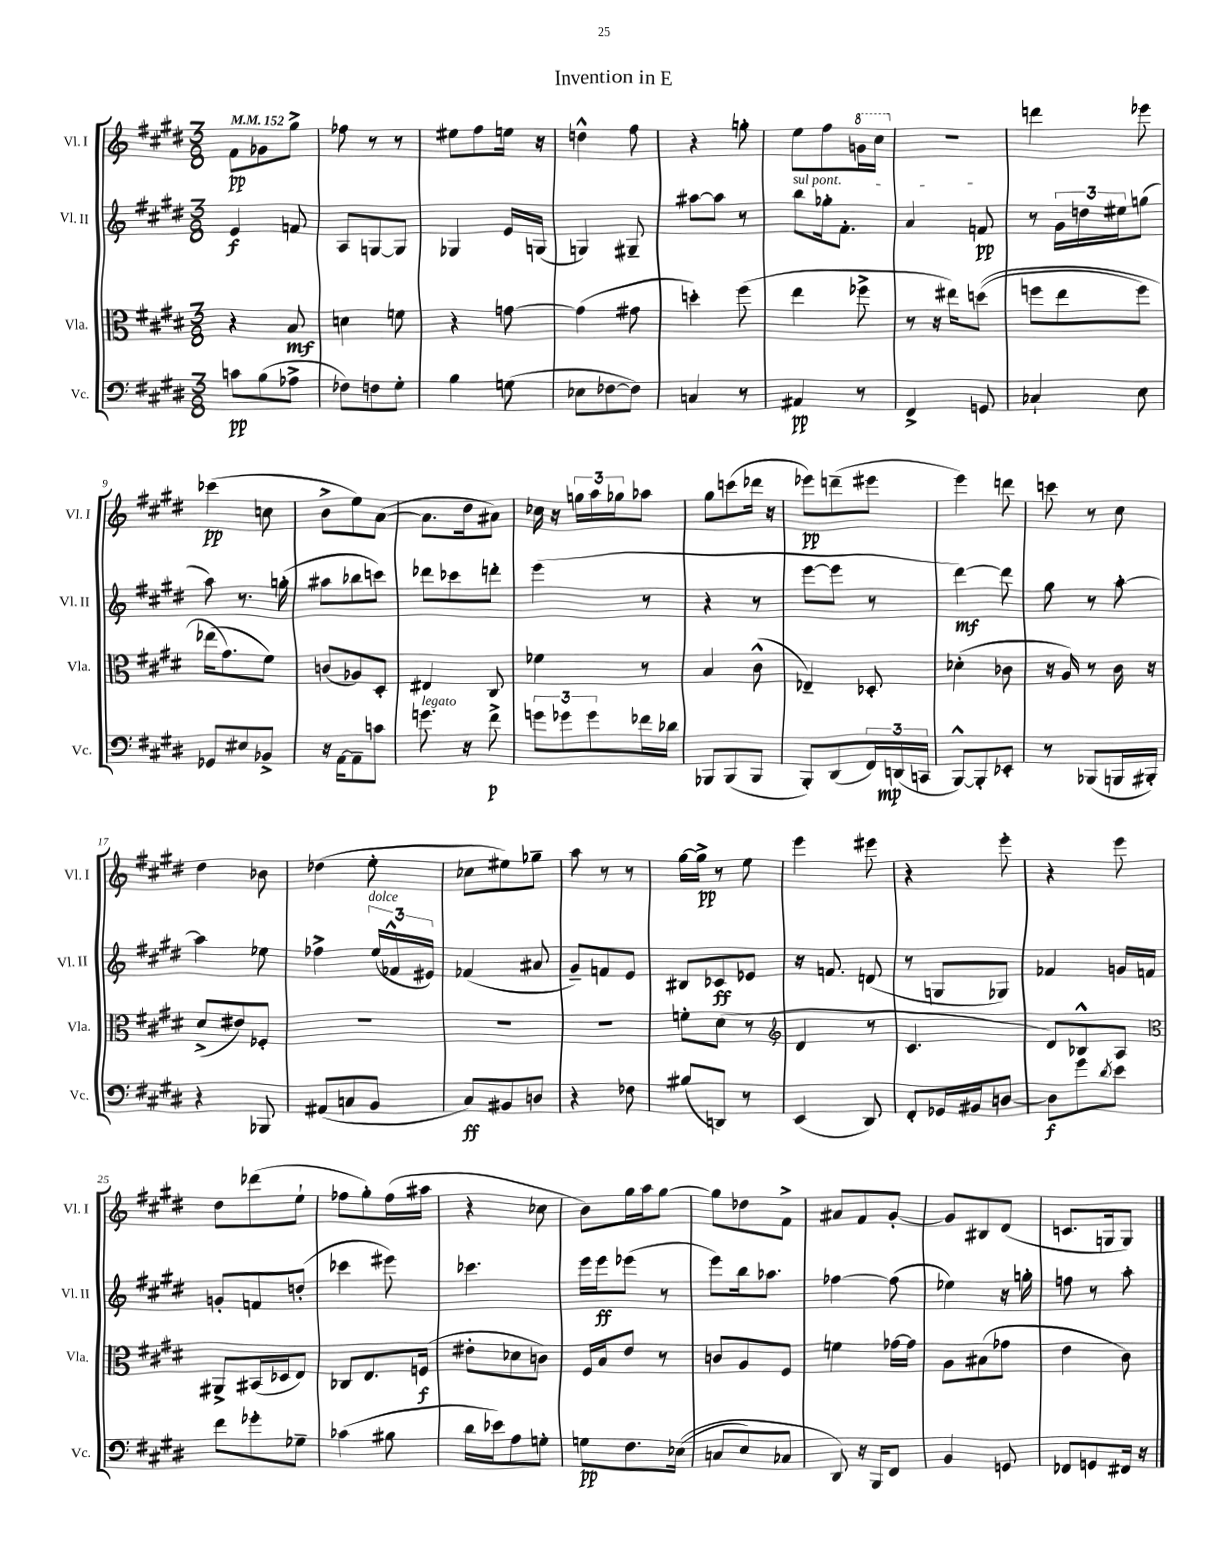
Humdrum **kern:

**kern	**kern	**kern	**kern
*staff4	*staff3	*staff2	*staff1
*clefF4	*clefC3	*clefG2	*clefG2
*k[f#c#g#d#]	*k[f#c#g#d#]	*k[f#c#g#d#]	*k[f#c#g#d#]
*M3/8	*M3/8	*M3/8	*M3/8
*MM152	*MM152	*MM152	*MM152
8c\L	4r	4e/	8f#\L
(8B\	.	.	8g-\
8A-^\J	8B/	8f/	8gg#^\J
=	=	=	=
8F-\L)	4d\	8A/L	8ff-\
8F\	.	[8G/	8r
8G#'\J	8f\	8G/]J	8r
=	=	=	=
4B\	4r	4G-/	8ee#\L
.	.	.	8ff#\
(8G\	[8g\	16e/LL	16ee\Jk
.	.	(16G/JJ	16r
=	=	=	=
8E-\L	(4g\]	4G/)	4dd^^\
[8F-\	.	.	.
8F-\]J)	8g#\	8G#~/	8ff#\
=	=	=	=
4C/	4dd'\)	[8aa#\L	4r
.	.	8aa#\]J	.
8r	(8ff#\	8r	8gg'\
=	=	=	=
4AA#/	4ee\	8bb\L	8ee\L
.	.	16gg-'\k	8ff#\
.	.	8.f#'\J	.
8r	8ff-^\	.	16gg\L
.	.	.	16ccc#\JJ
=	=	=	=
4FF#^/	8r	4a/	4.r
.	16r	.	.
.	16ee#\LK)	.	.
8GG/	&((8dd\J	8f/	.
=	=	=	=
4C-`/	8ff\L	8r	4ddd\
.	8ee\	24g#\LL	.
.	.	24dd\	.
.	.	24ee#\J	.
8E\	8ff\J)	(8gg\J	8eee-\
=	=	=	=
8GG-/L	(16ee-\LK	8aa\)	(4ccc-\
.	8.g#\&)	.	.
8E#/	.	8.r	.
8BB-^/J	8f#\J)	.	8cc\
.	.	(16gg'\	.
=	=	=	=
16r	(8c/L	8aa#\L	8b^\L
[16AA\LK	.	.	.
8AA~\]	8A-/)	8bb-\	8ee\)
8c\J	8D#'/J	8ccc\J)	([8a\J
=	=	=	=
8.g\	4E#/	8ddd-\L	8.a\]L
.	.	8ccc-\	.
16r	.	.	16dd#\k
8f#^\	8C#/	8ddd'\J	8a#\J)
=	=	=	=
12g\L	4f-\	(4eee\	16cc-\
.	.	.	16r
12g-\	.	.	.
.	.	.	24gg\LL
12g-\	.	.	24aa\
.	.	.	24gg-\J
16f-\L	8r	8r	8aa-\J
16d-\JJ	.	.	.
=	=	=	=
8BBB-/L	4B/	4r	8gg#\L
(8BBB-/	.	.	(8ccc\
8BBB-/J	(8c#^^\	8r	16ddd-\Jk
.	.	.	16r
=	=	=	=
8BBB'/L)	4E-~/)	[8eee\L	8eee-\L)
(8DD#/	.	8eee\]J	(8ddd~\
24FF#/L)	8D-'/	8r	8eee#\J
(24DD/	.	.	.
24CC/JJ	.	.	.
=	=	=	=
[8BBB^^/L)	(4d-'\	[4ddd#\)	4eee\)
8BBB'/]	.	.	.
8EE-'/J	8c-\	8ddd#\]	8ddd\
=	=	=	=
8r	16r	8gg#\	8ccc\
.	16A/)	.	.
(8BBB-/L	8r	8r	8r
16BBB/L	16c#\	[8aa'\	8cc#\
16BBB#'/JJ)	16r	.	.
=	=	=	=
4r	(8d#^/L	4aa\]	4dd#\
.	8e#/)	.	.
8BBB-/	8F-'/J	8ee-\	8b-\
=	=	=	=
(8AA#/L	4.r	4ff-^\	(4dd-\
8C/	.	.	.
8BB/J	.	(24ee/LL	8ee'\
.	.	24f-^^/	.
.	.	24e#/JJ)	.
=	=	=	=
8C#/L)	4.r	(4f-/	8cc-\L
8BB#/	.	.	8ee#\)
8D/J	.	8a#/	8gg-~\J
=	=	=	=
4r	4.r	8g#~/L)	8aa\
.	.	8f/	8r
8F-\	.	8e/J	8r
=	=	=	=
(8B#/L	8f'\L	8B#/L	[16gg#\LL
.	.	.	16gg#^\]JJ
8DD/J)	(8d#\J	8c-/	8r
8r	8r	8e-/J	8ee\
=	=	=	=
*	*clefG2	*	*
(4EE/	4d#/	16r	4eee\
.	.	8.f/	.
8DD#/)	8r	(8d/	8eee#\
=	=	=	=
8FF#'/L	4.c#/	8r	4r
16GG-/L	.	8G/L	.
16BB#/J	.	.	.
[8D/J	.	8G-/J)	8eee'\
=	=	=	=
8D\]L	8d#/L)	4f-/	4r
8g#\	8B-^^/	.	.
8qd#/	.	.	.
8e\J	8A/J	16g/LL	8eee\
.	.	16f/JJ	.
=	=	=	=
*	*clefC3	*	*
8f#\L	8AA#^/L	8g'/L	8dd#\L
8g-'\	(16BB#/L	8f/	(8ddd-\
.	16D-/J	.	.
8G-~\J	8E/J)	(8dd'/J	8ee`\J
=	=	=	=
(4c-\	8C-/L	4ccc-\	8ff-\L
.	8.E/	.	8gg#'\)
8B#\	.	8eee#\)	(16ff-\L
.	(16F/Jk	.	16aa#\JJ
=	=	=	=
16d#\LL	8e#'\L	4.ccc-\	4r
16e-\J)	.	.	.
8A\	8d-\	.	.
8G'\J	8c\J)	.	8cc-\
=	=	=	=
8G\L	16F#/LL	16eee\LL	8b\L)
.	16B/J	16eee\J	.
8.F#\	8e/J	(8eee-\J	16gg#\L
.	.	.	16aa\J
.	8r	8r	[8gg#\J
&((16E-\Jk	.	.	.
=	=	=	=
8C/L	8c/L	8eee\L)	8gg#\]L
8E/)	8A/	16bb\k	8dd-\
.	.	8.aa-\J	.
8C-/J	8F#/J	.	8f#^\J
=	=	=	=
8DD#/&)	4f\	[4ff-\	8a#/L
16r	.	.	8f#/
16BBB/LK	.	.	.
8FF#/J	[16g-\LL	(8ff-\]	[8g#'/J
.	16g-\]JJ	.	.
=	=	=	=
4BB/	8A\L	4ee-\)	8g#/]L
.	(8B#\	.	8B#/
8GG/	8g-\J	16r	(8d#/J
.	.	16gg'\	.
=	=	=	=
8FF-/L	4e\	8ff\	8.c/L
8GG/	.	8r	.
.	.	.	16G/k
16FF#/Jk	8c#\)	8aa'\	8G/J)
16r	.	.	.
==	==	==	==
*-	*-	*-	*-
